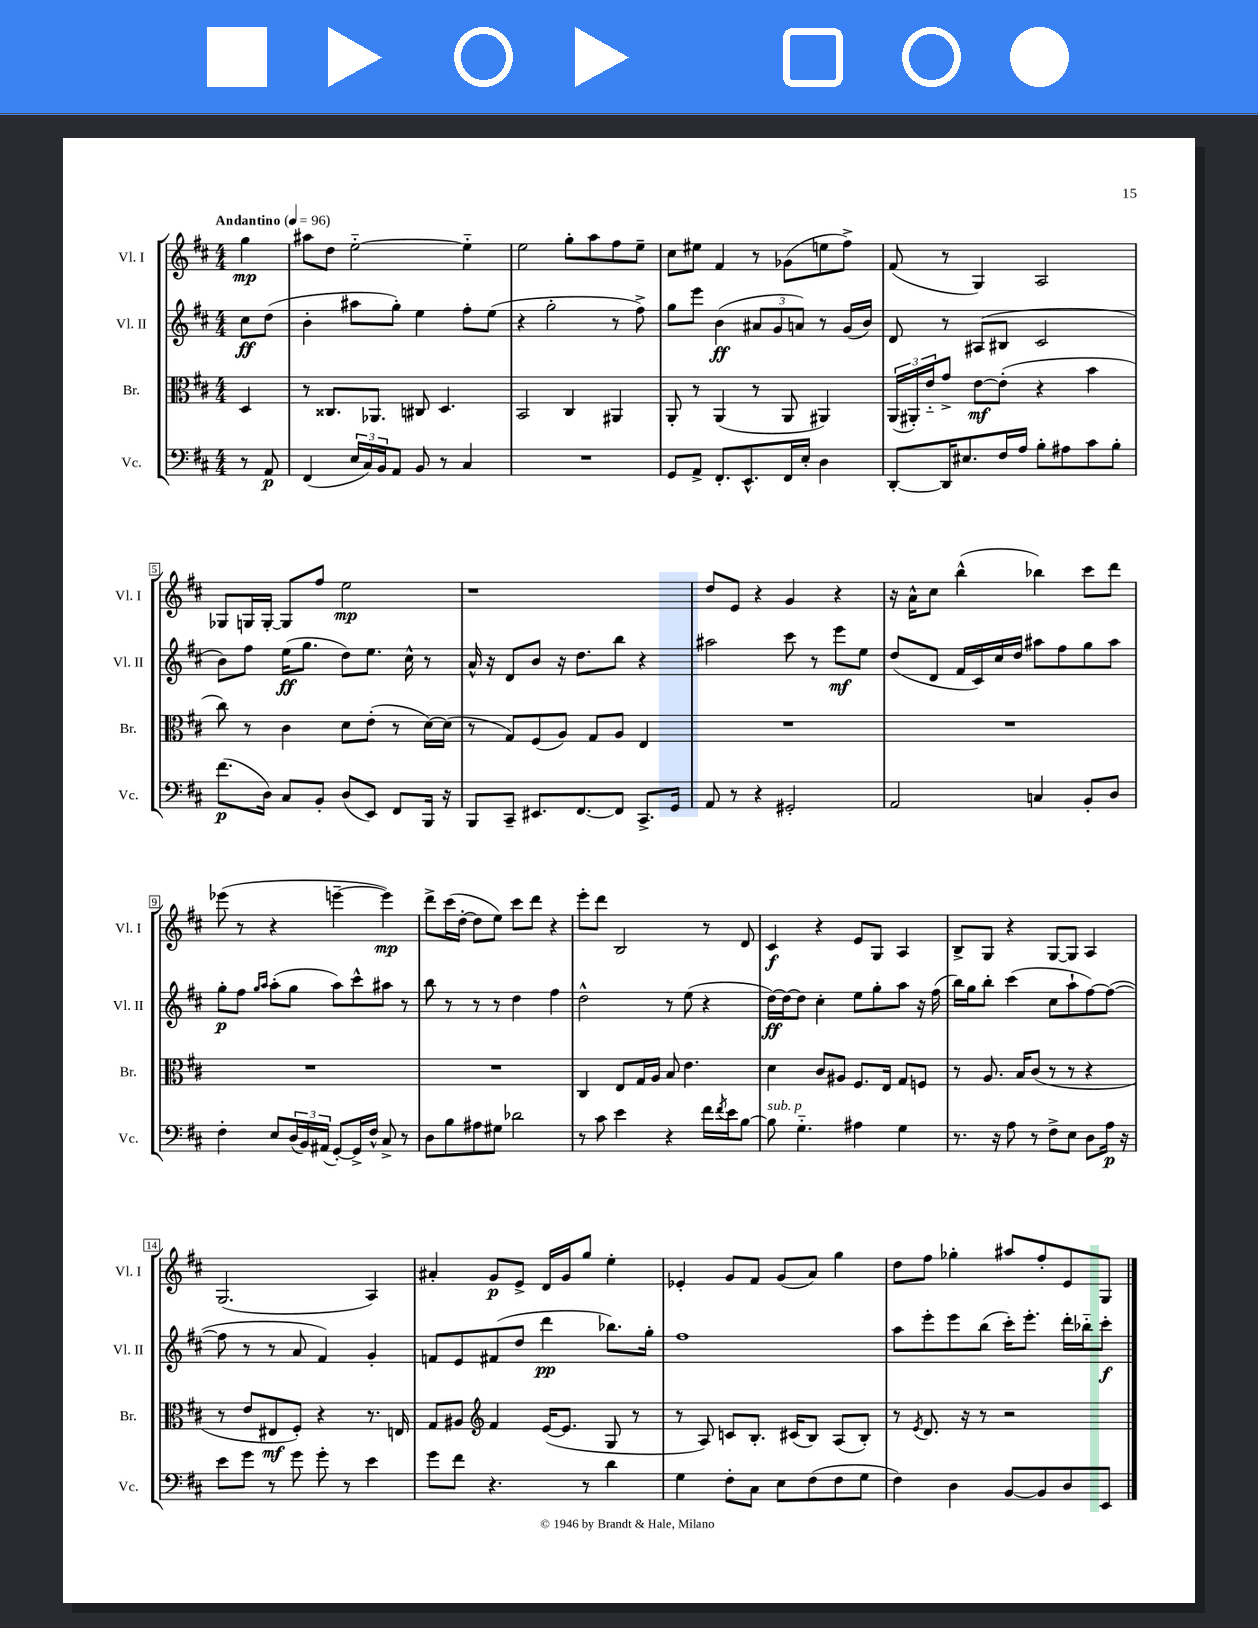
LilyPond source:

<<
\new StaffGroup <<
\new Staff = "s0" \with { instrumentName = "Vl. I" shortInstrumentName = "Vl. I" } {
    \clef treble \key d \major \numericTimeSignature \time 4/4 \partial 4 \tempo "Andantino" 4 = 96
    g''4\mp |
    ais''8 d''8 e''2~-_ e''4-_ |
    e''2 g''8-. a''8 fis''8 e''8-- |
    cis''8 eis''8 fis'4 r8 ges'8( e''8 fis''8->) |
    fis'8( r8 g4) a2 |
    ges8 g16 g16~-. g8 fis''8 e''2\mp |
    r1 |
    d''8 e'8 r4 g'4 r4 |
    r16 a'16-^ cis''8 b''4-^( bes''4) cis'''8 d'''8 |
    ees'''8( r8 r4 e'''4~-- e'''4\mp) |
    d'''8-> cis'''16( d''16~-. d''8 e''8) cis'''8 d'''8 r4 |
    e'''8-. d'''8 b2 r8 d'8 |
    cis'4\f r4 e'8 g8 a4 |
    b8-> g8 r4 g8~ g8 a4 |
    g2.( a4) |
    ais'4-. g'8\p e'8-> d'16 g'16 g''8 e''4-. |
    ees'4-. g'8 fis'8 g'8( a'8) g''4 |
    d''8 fis''8 ges''4-. ais''8 fis''8-. e'8 g8 \bar "|." |
}
\new Staff = "s1" \with { instrumentName = "Vl. II" shortInstrumentName = "Vl. II" } {
    \clef treble \key d \major \numericTimeSignature \time 4/4 \partial 4
    cis''8\ff d''8( |
    b'4-. ais''8 g''8-.) e''4 fis''8-. e''8( |
    r4 g''2-. r8 fis''8->) |
    g''8 e'''8 b'4\ff( \tuplet 3/2 { ais'8 g'8 a'8) } r8 g'16( b'16) |
    d'8 r8 ais8( bis8 cis'2 |
    b'8) fis''8 e''16\ff( g''8. d''8) e''8. cis''16-^ r8 |
    a'16-^ r16 d'8 b'8 r16 d''8. b''8 r4 |
    ais''2 cis'''8 r8 e'''8\mf e''8 |
    d''8( d'8 fis'16 cis'16) cis''16 d''16 ais''8 fis''8 g''8 ais''8 |
    g''8-.\p fis''8 \grace { g''16 a''16 } a''8-.( g''8 a''8) cis'''8-^ ais''8 r8 |
    b''8 r8 r8 r8 d''4 fis''4 |
    d''2-^ r8 e''8( r4 |
    d''16~\ff) d''16~ d''8 cis''4-. e''8 g''8-. a''8 r16 fis''16( |
    b''16) g''16 b''8-. cis'''4( cis''8 a''8-! fis''8~) fis''8~( |
    fis''8 r8 r8 a'8 fis'4) g'4-. |
    f'8 e'8 fis'8( d''8 d'''4\pp bes''8.) g''16-. |
    fis''1 |
    a''8 e'''8-. e'''8 b''8( cis'''16-.) e'''8.-. d'''16-. bes''16-_ cis'''8-.\f \bar "|." |
}
\new Staff = "s2" \with { instrumentName = "Br." shortInstrumentName = "Br." } {
    \clef alto \key d \major \numericTimeSignature \time 4/4 \partial 4
    d4 |
    r8 cisis8. aes,8. cis8 d4. |
    b,2 cis4 ais,4 |
    a,8-. r8 a,4( r8 a,8 ais,4) |
    \tuplet 3/2 { a,16( ais,16-.) e'16-_ } g'8-> e'8~\mf e'8-.( r4 b'4 |
    cis''8) r8 cis'4 d'8 e'8-.( r8 d'16~) d'16( |
    r8 g8) fis8( a8) g8 a8 e4 |
    R1 |
    R1 |
    R1 |
    R1 |
    cis4 e8 g16 a16 b8 e'4. |
    d'4 cis'8 ais8 fis8. e16 g8 f8 |
    r8 a8. b16 cis'8( r8 r8 r4 |
    r8 e'8 eis8\mf fis8-.) r4 r8. e16 |
    g8 ais8 \clef treble fis'4 e'16~( e'8. g8 r8 |
    r8 a8) c'8 b8.-. cis'16( b8) a8( b8-.) |
    r8 \acciaccatura { e'8 } d'8. r16 r8 r2 \bar "|." |
}
\new Staff = "s3" \with { instrumentName = "Vc." shortInstrumentName = "Vc." } {
    \clef bass \key d \major \numericTimeSignature \time 4/4 \partial 4
    r8 a,8\p |
    fis,4( \tuplet 3/2 { e16 cis16) b,16 } a,8 b,8 r8 cis4 |
    R1 |
    g,8 a,8-> fis,8.-. e,8.-^ fis,16 e16-. d4 |
    d,8~-. d,16 eis8. fis16 a16 b8-. ais8 cis'8 b8-. |
    fis'8.\p( d16) cis8 b,8-. d8( e,8) fis,8 b,,16 r16 |
    b,,8 cis,8-- eis,8. fis,8.~ fis,8 cis,8.-> g,16 |
    a,8 r8 r4 gis,2-. |
    a,2 c4 b,8-. d8 |
    fis4-. e8 \tuplet 3/2 { d16( b,16) ais,16( } g,8~-.) g,16-> fis16-^ cis8-> r8 |
    d8 b8 ais8 gis8 des'2 |
    r8 cis'8 e'4 r4 fis'16 \acciaccatura { fis'8 } e'16 b8~ |
    b8^\markup { \italic "sub. p" } g4.-_ ais4 g4 |
    r8. r16 a8 r8 fis8-> e8 d8 a16\p r16 |
    e'8 g'8 r8 g'8 g'8-. r8 e'4 |
    g'8 fis'8 r4. r8 d'4 |
    g4 fis8-. cis8 e8 fis8( fis8 g8 |
    fis4) d4 b,8~ b,8 d8 e,8 \bar "|." |
}
>>
>>
\layout { \context { \Score \override BarNumber.stencil = #(make-stencil-boxer 0.1 0.3 ly:text-interface::print) } }
